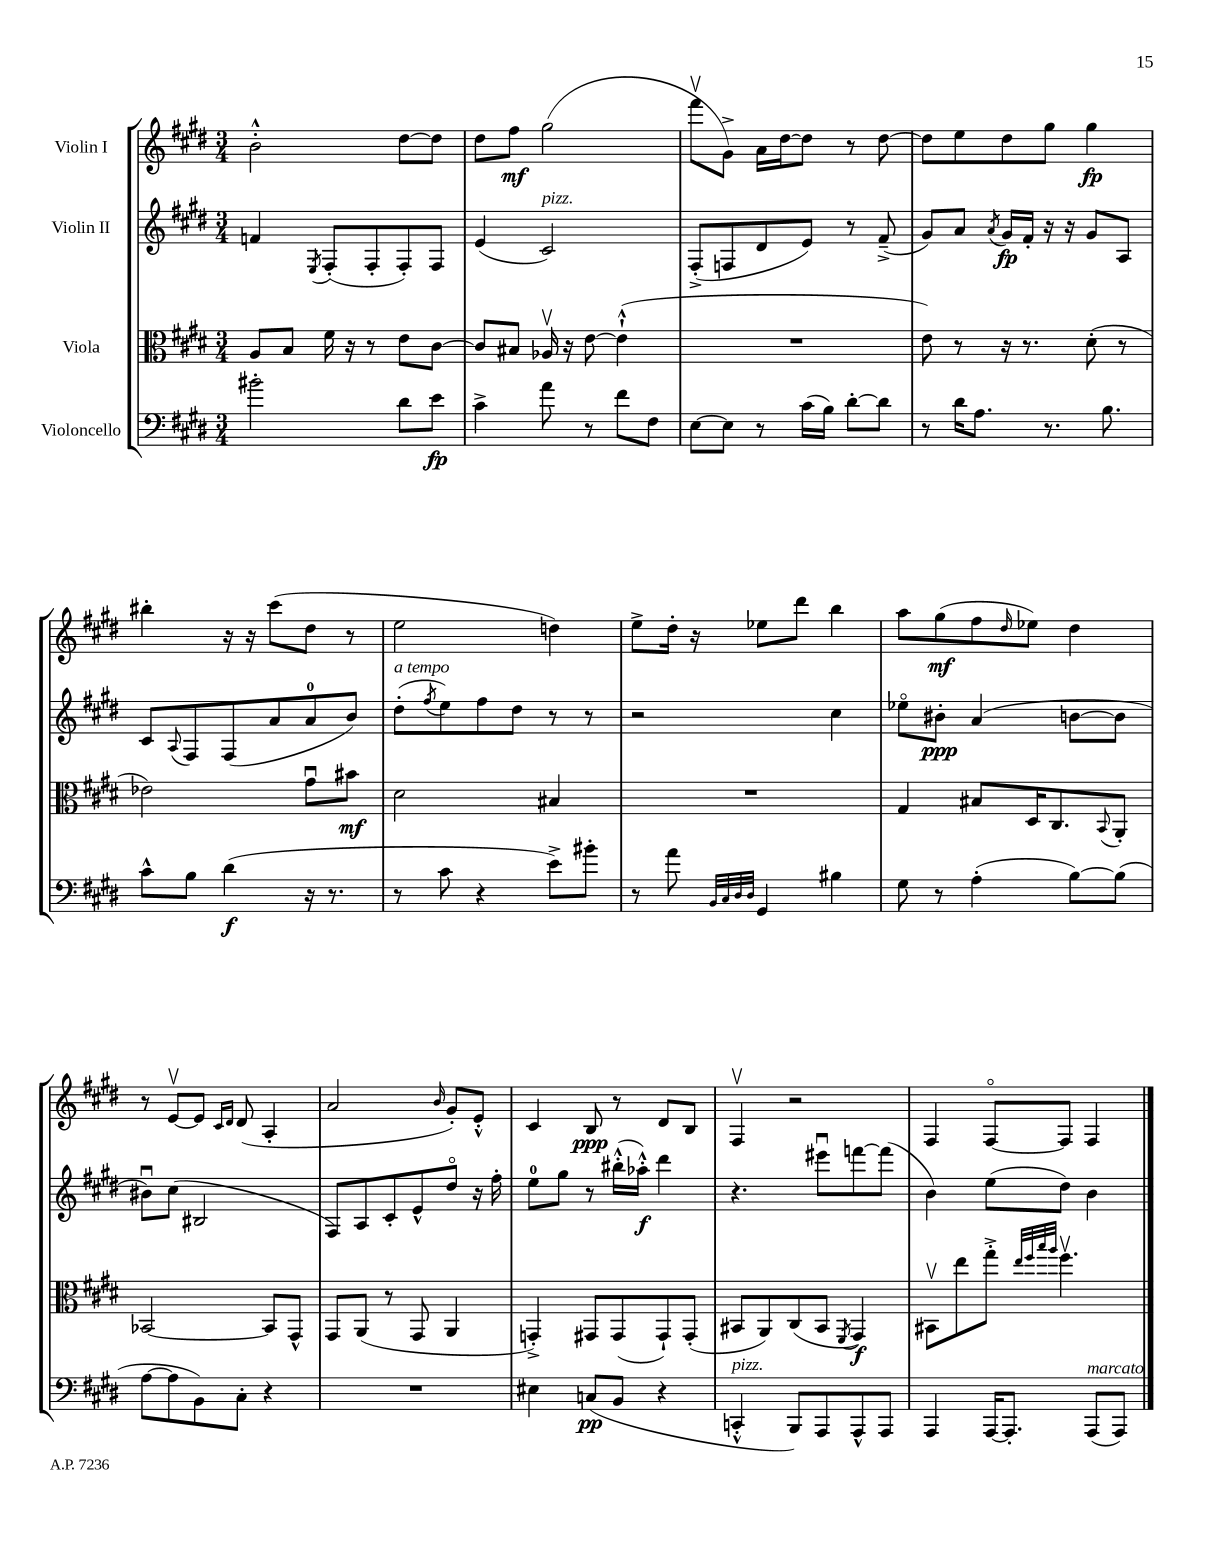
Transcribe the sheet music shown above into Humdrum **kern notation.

**kern	**dynam	**kern	**dynam	**kern	**dynam	**kern	**dynam
*part4	*part4	*part3	*part3	*part2	*part2	*part1	*part1
*staff4	*staff4	*staff3	*staff3	*staff2	*staff2	*staff1	*staff1
*I"Violoncello	*	*I"Viola	*	*I"Violin II	*	*I"Violin I	*
*clefF4	*	*clefC3	*	*clefG2	*	*clefG2	*
*k[f#c#g#d#]	*	*k[f#c#g#d#]	*	*k[f#c#g#d#]	*	*k[f#c#g#d#]	*
*M3/4	*	*M3/4	*	*M3/4	*	*M3/4	*
=15	=15	=15	=15	=15	=15	=15	=15
2b#X'\	.	8A/L	.	4fn/	.	2b'^^\	.
.	.	8B/J	.	.	.	.	.
.	.	.	.	8qE/	.	.	.
.	.	16f#\	.	(8F#'/L	.	.	.
.	.	16r	.	.	.	.	.
.	.	8r	.	8F#'/	.	.	.
8d#\L	.	8e\L	.	8F#'/)	.	[8dd#\L	.
8e\J	fp	[8c#\J	.	8F#/J	.	8dd#\J]	.
=16	=16	=16	=16	=16	=16	=16	=16
4c#^\	.	8c#/L]	.	(4e/	.	8dd#\L	.
.	.	8B#X/J	.	.	.	8ff#\J	mf
!	!	!	!	!LO:TX:a:i:t=pizz.	!	!	!
8a\	.	16A-Xv/	.	2c#/)	.	(2gg#\	.
.	.	16r	.	.	.	.	.
8r	.	[8e\	.	.	.	.	.
8f#\L	.	(4e`^^\]	.	.	.	.	.
8F#\J	.	.	.	.	.	.	.
=17	=17	=17	=17	=17	=17	=17	=17
[8E\L	.	2.r	.	(8F#'^/L	.	8fff#v\L	.
8E\J]	.	.	.	8Fn/	.	8g#^\J)	.
8r	.	.	.	8d#/	.	16a\LL	.
.	.	.	.	.	.	[16dd#\J	.
(16c#\LL	.	.	.	8e/J)	.	8dd#\J]	.
16B\JJ)	.	.	.	.	.	.	.
[8d#'\L	.	.	.	8r	.	8r	.
8d#\J]	.	.	.	(8f#~^/	.	[8dd#\	.
=18	=18	=18	=18	=18	=18	=18	=18
8r	.	8e\)	.	8g#/L)	.	8dd#\L]	.
16d#\KL	.	8r	.	8a/J	.	8ee\	.
8.A\J	.	.	.	.	.	.	.
.	.	.	.	8qa/	.	.	.
.	.	16r	.	16g#/LL	fp	8dd#\	.
.	.	8.r	.	16f#'/JJ	.	.	.
8.r	.	.	.	16r	.	8gg#\J	.
.	.	.	.	16r	.	.	.
.	.	(8d#'\	.	8g#/L	.	4gg#\	fp
8.B\	.	.	.	.	.	.	.
.	.	8r	.	8A/J	.	.	.
!!LO:LB:g=z
=19	=19	=19	=19	=19	=19	=19	=19
8c#^^\L	.	2e-X\)	.	8c#/L	.	4bb#X'\	.
.	.	.	.	8qqA/	.	.	.
8B\J	.	.	.	8F#/	.	.	.
(4d#\	f	.	.	(8F#/	.	16r	.
.	.	.	.	.	.	16r	.
.	.	.	.	8a/	.	(8ccc#\L	.
16r	.	8g#u\L	.	8a/	.	8dd#\J	.
8.r	.	.	.	.	.	.	.
.	.	8b#X\J	mf	8b/J)	.	8r	.
=20	=20	=20	=20	=20	=20	=20	=20
!	!	!	!	!LO:TX:a:i:t=a tempo	!	!	!
8r	.	2d#\	.	(8dd#'\L	.	2ee\	.
.	.	.	.	8qff#/	.	.	.
8c#\	.	.	.	8ee\)	.	.	.
4r	.	.	.	8ff#\	.	.	.
.	.	.	.	8dd#\J	.	.	.
8e^\L)	.	4B#X/	.	8r	.	4ddn\)	.
8b#X'\J	.	.	.	8r	.	.	.
=21	=21	=21	=21	=21	=21	=21	=21
8r	.	2.r	.	2r	.	8ee^\L	.
8a\	.	.	.	.	.	16dd#'\Jk	.
.	.	.	.	.	.	16r	.
32qqBB/LLL	.	.	.	.	.	.	.
32qqC#/	.	.	.	.	.	.	.
32qqD#/	.	.	.	.	.	.	.
32qqD#/JJJ	.	.	.	.	.	.	.
4GG#/	.	.	.	.	.	8ee-X\L	.
.	.	.	.	.	.	8ddd#\J	.
4B#X\	.	.	.	4cc#\	.	4bb\	.
=22	=22	=22	=22	=22	=22	=22	=22
8G#\	.	4G#/	.	8ee-X\L	.	8aa\L	.
8r	.	.	.	8b#X'\J	ppp	(8gg#\	mf
(4A'\	.	8B#X/L	.	(4a/	.	8ff#\	.
.	.	.	.	.	.	16qqdd#/	.
.	.	16D#/K	.	.	.	8ee-X\J)	.
.	.	8.C#/	.	.	.	.	.
[8B\L)	.	.	.	[8bn\L	.	4dd#\	.
.	.	8qqBB/	.	.	.	.	.
(8B\J]	.	8AA'/J	.	8b\J]	.	.	.
!!LO:LB:g=z
=23	=23	=23	=23	=23	=23	=23	=23
[8A\L	.	[2BB-X/	.	8b#Xu\L)	.	8r	.
8A\]	.	.	.	(8cc#\J	.	[8ev/L	.
8BB\)	.	.	.	2B#X/	.	8e/J]	.
.	.	.	.	.	.	16qqc#/LL	.
.	.	.	.	.	.	16qqd#/JJ	.
8C#'\J	.	.	.	.	.	(8d#/	.
4r	.	8BB-/L]	.	.	.	4A'/	.
.	.	8GG#^^/J	.	.	.	.	.
=24	=24	=24	=24	=24	=24	=24	=24
2.r	.	8GG#/L	.	8F#/L)	.	2a/	.
.	.	(8AA/J	.	8A/	.	.	.
.	.	8r	.	8c#'/	.	.	.
.	.	8GG#/	.	8e^^/	.	.	.
.	.	.	.	.	.	16qqb/	.
.	.	4AA/	.	8dd#/J	.	8g#'/L)	.
.	.	.	.	16r	.	8e'^^/J	.
.	.	.	.	16ff#'\	.	.	.
=25	=25	=25	=25	=25	=25	=25	=25
4E#X\	.	4GGn'^/)	.	8ee\L	.	4c#/	.
.	.	.	.	8gg#\J	.	.	.
(8Cn/L	pp	8GG#X/L	.	8r	.	8B/	ppp
8BB/J	.	(8GG#/	.	(16bb#X'^^\LL	.	8r	.
.	.	.	.	16aa-X'^^\JJ)	f	.	.
4r	.	8GG#`/)	.	4ddd#\	.	8d#/L	.
.	.	(8GG#'/J	.	.	.	8B/J	.
=26	=26	=26	=26	=26	=26	=26	=26
!LO:TX:a:i:t=pizz.	!	!	!	!	!	!	!
4CCn'^^/	.	8BB#X/L	.	4.r	.	4F#v/	.
.	.	8AA/)	.	.	.	.	.
8BBB/L)	.	(8C#/	.	.	.	2r	.
8AAA/	.	8BB#/J	.	8eee#Xu\L	.	.	.
.	.	8qFF#/	.	.	.	.	.
8AAA^^/	.	4GG#/)	f	[8fffn\	.	.	.
8AAA/J	.	.	.	(8fff\J]	.	.	.
=27	=27	=27	=27	=27	=27	=27	=27
4AAA/	.	8BB#Xv\L	.	4b\)	.	4F#/	.
.	.	8ee\	.	.	.	.	.
[16AAA/KL	.	8gg#'^\J	.	(8ee\L	.	[8F#/L	.
8.AAA'/J]	.	.	.	.	.	.	.
.	.	32qqee/LLL	.	.	.	.	.
.	.	32qqff#/	.	.	.	.	.
.	.	32qqbb/	.	.	.	.	.
.	.	32qqaa/JJJ	.	.	.	.	.
.	.	4.ff#v\	.	8dd#\J)	.	8F#/J]	.
!LO:TX:a:i:t=marcato	!	!	!	!	!	!	!
(8AAA/L	.	.	.	4b\	.	4F#/	.
8AAA/J)	.	.	.	.	.	.	.
==	==	==	==	==	==	==	==
*-	*-	*-	*-	*-	*-	*-	*-
